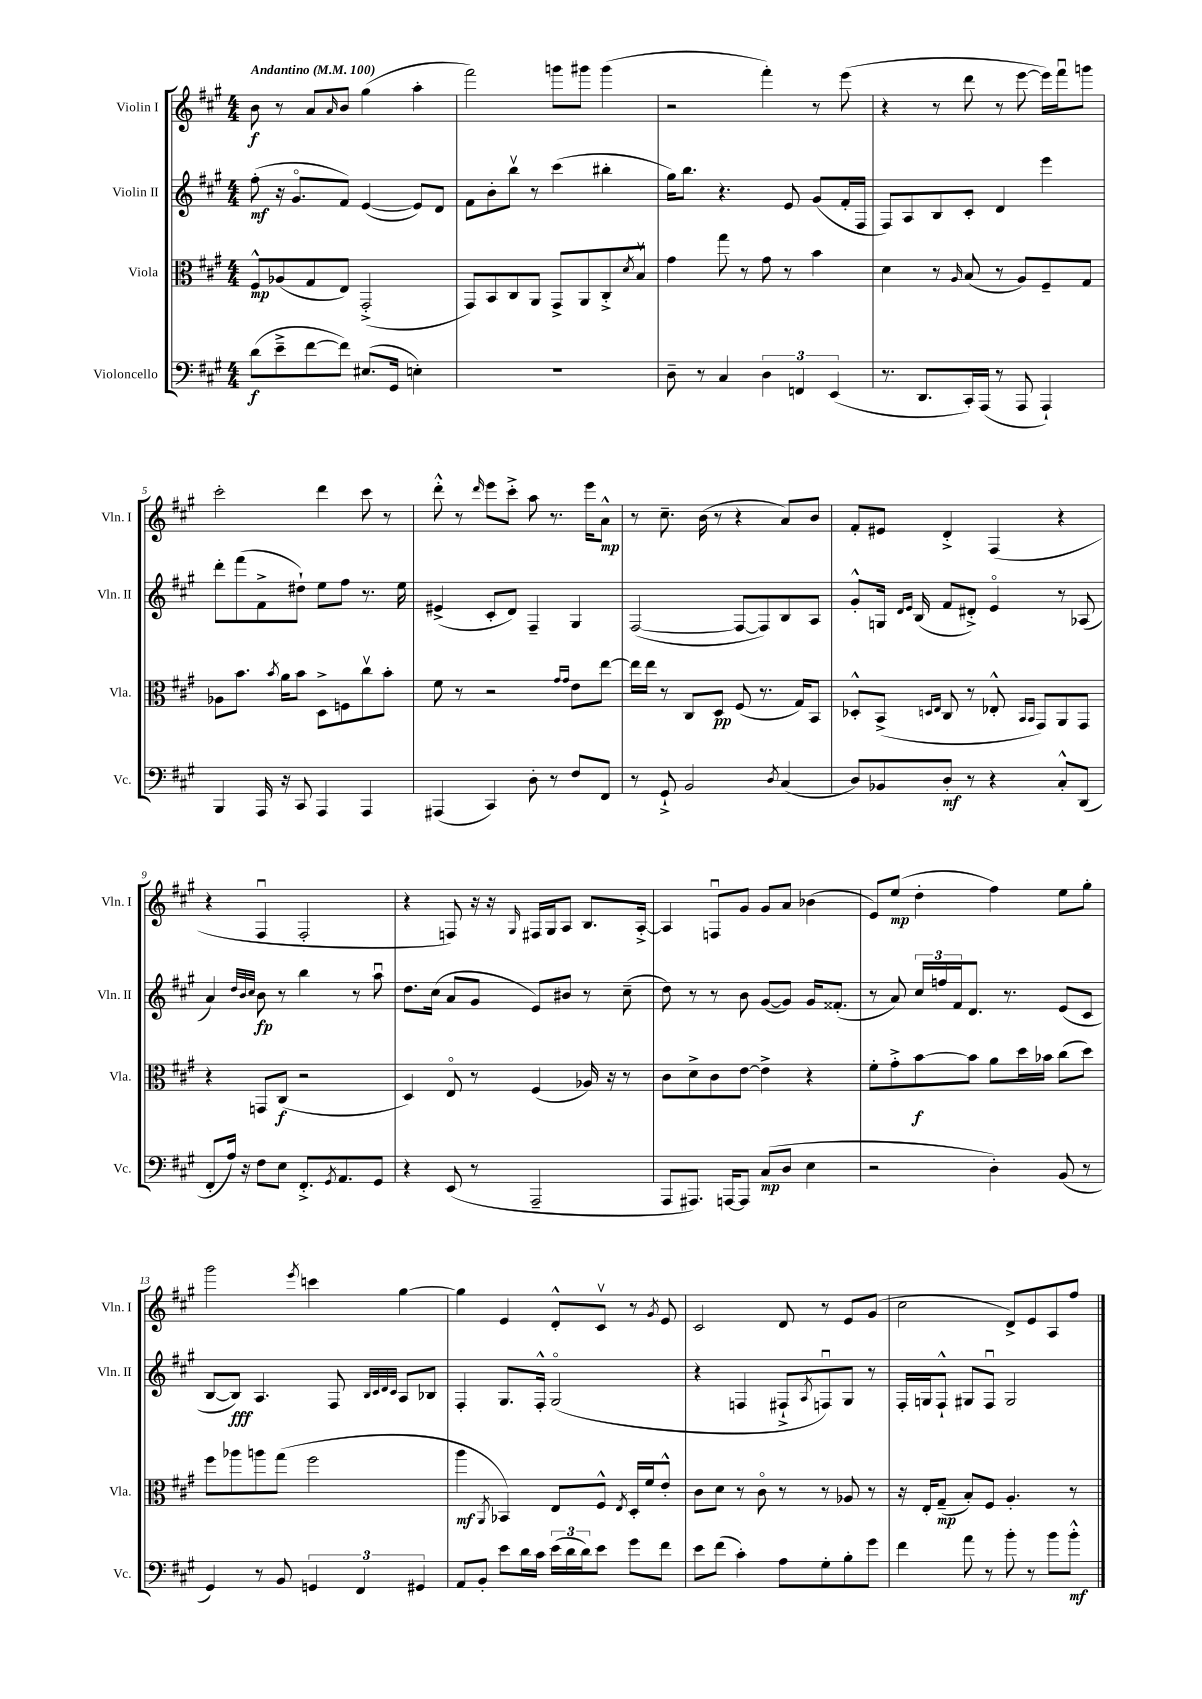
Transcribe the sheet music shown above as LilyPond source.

<<
\new StaffGroup <<
\new Staff = "s0" \with { instrumentName = "Violin I" shortInstrumentName = "Vln. I" } {
    \clef treble \key a \major \numericTimeSignature \time 4/4 \tempo "Andantino" 4 = 100
    b'8\f r8 a'8 \grace { a'16 } b'8 gis''4( a''4-. |
    fis'''2) g'''8 gis'''8 gis'''4( |
    r2 fis'''4-.) r8 e'''8( |
    r4 r8 d'''8 r8 e'''8~ e'''16) fis'''16\downbow g'''8 |
    cis'''2-. d'''4 cis'''8 r8 |
    d'''8-.-^ r8 \grace { d'''16 } e'''8 cis'''8-.-> a''8 r8. e'''16 a'8-^\mp |
    r8 cis''8.-- b'16( r8 r4 a'8) b'8 |
    fis'8-. eis'8 d'4-.-> fis4( r4 |
    r4 fis4\downbow fis2-. |
    r4 f8) r16 r16 \grace { gis16 } fis16 gis16 a8 b8. a16~-.-> |
    a4 f8\downbow gis'8 gis'8 a'8 bes'4( |
    e'8) e''8\mp( d''4-. fis''4) e''8 gis''8-. |
    gis'''2 \acciaccatura { e'''8 } c'''4 gis''4~ |
    gis''4 e'4 d'8-.-^ cis'8\upbow r8 \acciaccatura { gis'8 } e'8 |
    cis'2 d'8 r8 e'8 gis'8( |
    cis''2 d'8->) e'8 a8 fis''8 \bar "|." |
}
\new Staff = "s1" \with { instrumentName = "Violin II" shortInstrumentName = "Vln. II" } {
    \clef treble \key a \major \numericTimeSignature \time 4/4
    fis''8-.\mf( r16 gis'8.\flageolet fis'8) e'4~( e'8) d'8 |
    fis'8 b'8-. b''8\upbow r8 cis'''4( bis''4-. |
    gis''16) b''8. r4. e'8 gis'8( fis'16-. fis16 |
    fis8) a8 b8 cis'8-. d'4 e'''4 |
    d'''8-. fis'''8( fis'8-> dis''8-!) e''8 fis''8 r8. e''16 |
    eis'4->( cis'8-. d'8) fis4-- gis4 |
    fis2~( fis8~ fis8) b8 a8 |
    gis'8-.-^ g16 \grace { d'16 e'16 } b16( fis'8 dis'8-.->) e'4\flageolet r8 aes8( |
    a'4) \grace { d''32 b'32 cis''32 } b'8\fp r8 b''4 r8 a''8\downbow |
    d''8. cis''16( a'8 gis'8 e'8) bis'8 r8 cis''8--( |
    d''8) r8 r8 b'8 gis'8~( gis'8) gis'16 fisis'8.-.( |
    r8 a'8) \tuplet 3/2 { cis''16 f''16 fis'16 } d'8. r8. e'8( cis'8 |
    b8~ b8\fff) a4. fis8 \grace { b32 cis'32 d'32 cis'32 } a8 bes8 |
    fis4-. gis8. fis16-.-^ gis2\flageolet( |
    r4 f4 fis8-!-> \acciaccatura { a8 } f8\downbow) gis8 r8 |
    fis16-. g16 fis8-!-^ gis8 fis8\downbow gis2 \bar "|." |
}
\new Staff = "s2" \with { instrumentName = "Viola" shortInstrumentName = "Vla." } {
    \clef alto \key a \major \numericTimeSignature \time 4/4
    fis8-^\mp aes8( gis8 e8) gis,2-.->( |
    gis,8) b,8 cis8 a,8 gis,8-> a,8 cis8-.-> \acciaccatura { d'8 } b8\upbow |
    gis'4 gis''8 r8 gis'8 r8 b'4 |
    d'4 r8 \grace { a16 } b8( r8 a8) fis8-- gis8 |
    aes8 b'8. \acciaccatura { b'8 } a'16 b'8 d8-> f8 cis''8\upbow b'8-. |
    fis'8 r8 r2 \grace { gis'16 gis'16 } e'8 e''8~ |
    e''16 e''16 r8 cis8 d8\pp fis8( r8. gis16) b,8 |
    des8-.-^ b,8->( \grace { d16 e16 } cis8 r8 ees8-.-^ \grace { b,16 b,16 } gis,8) a,8 gis,8 |
    r4 g,8 cis8\f( r2 |
    d4) e8\flageolet r8 fis4( aes16) r16 r8 |
    cis'8 d'8-> cis'8 e'8~ e'4-> r4 |
    fis'8-. gis'8-.-> b'8~\f b'8 a'8 d''16 bes'16 cis''8( d''8) |
    fis''8 aes''8 a''8 gis''8( fis''2 |
    a''4\mf \acciaccatura { a,8 } bes,4) e8 fis8-^ \acciaccatura { e8 } d16-. fis'16 e'8-.-^ |
    cis'8 d'8 r8 cis'8\flageolet r8 r8 aes8 r8 |
    r16 e16-. gis8--\mp( b8-.) fis8 a4.-. r8 \bar "|." |
}
\new Staff = "s3" \with { instrumentName = "Violoncello" shortInstrumentName = "Vc." } {
    \clef bass \key a \major \numericTimeSignature \time 4/4
    d'8\f( e'8---> fis'8~ fis'8) eis8.( gis,16 e4-.) |
    R1 |
    d8-- r8 cis4 \tuplet 3/2 { d4 f,4 e,4( } |
    r8. d,8. cis,16-.) a,,16( r8 a,,8 a,,4-!) |
    b,,4 a,,16 r16 cis,8 a,,4 a,,4 |
    ais,,4( cis,4) d8-. r8 fis8 fis,8 |
    r8 gis,8-!-> b,2 \acciaccatura { d8 } cis4( |
    d8) bes,8 d8-.\mf r8 r4 cis8-.-^ d,8( |
    fis,8-. a16) r16 fis8 e8 fis,8.-.-> \acciaccatura { gis,8 } a,8. gis,8 |
    r4 e,8( r8 a,,2-- |
    a,,8 ais,,8.) a,,16~ a,,8 cis8\mp( d8 e4 |
    r2 d4-.) b,8( r8 |
    gis,4) r8 b,8 \tuplet 3/2 { g,4 fis,4 gis,4 } |
    a,8 b,8-. e'8 d'16 cis'16 \tuplet 3/2 { e'16( d'16 d'16) } e'8 gis'8 fis'8 |
    e'8 fis'8( cis'4-.) a8 gis8-. b8-. gis'8 |
    fis'4 a'8 r8 b'8-. r8 b'8 b'8-.-^\mf \bar "|." |
}
>>
>>
